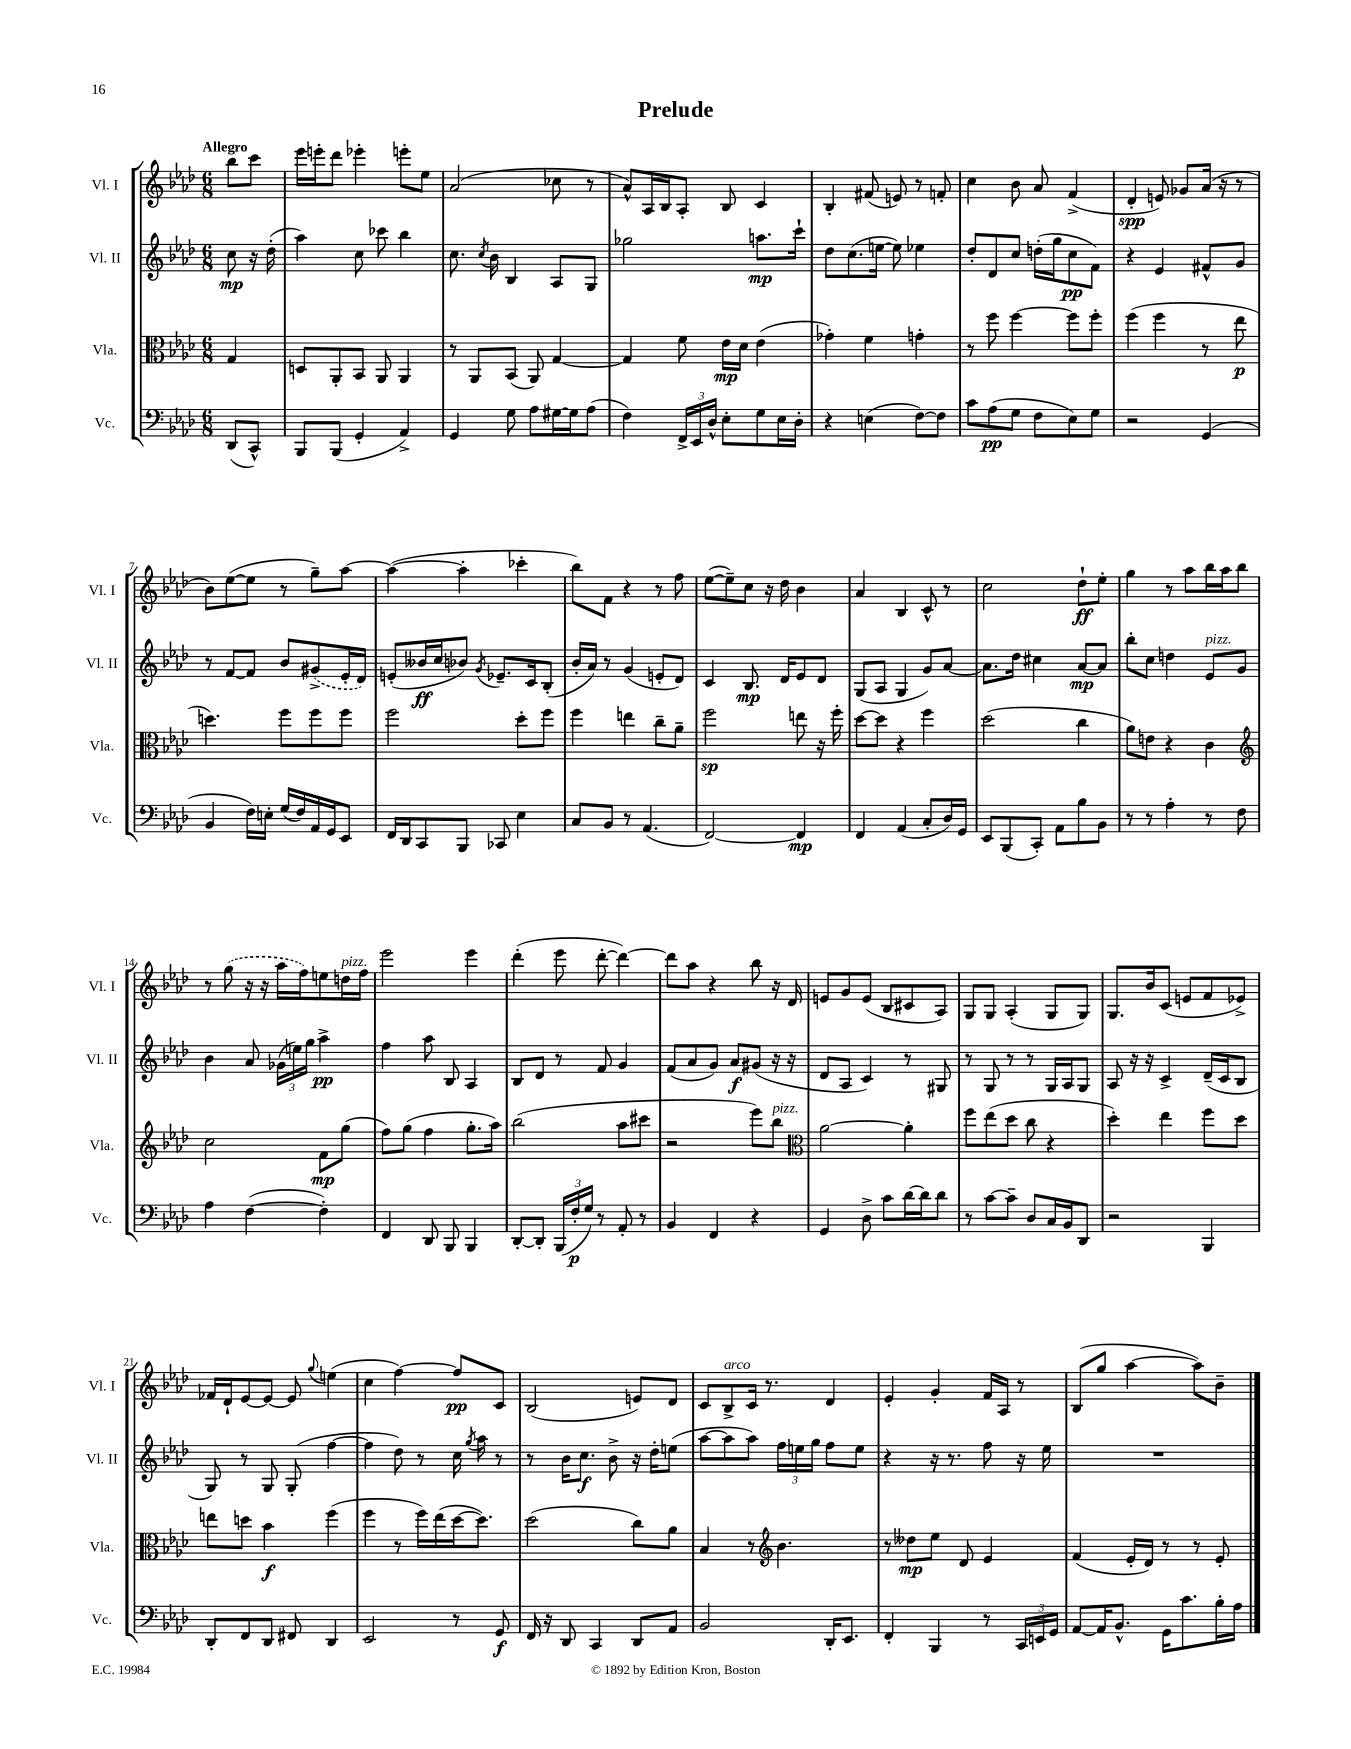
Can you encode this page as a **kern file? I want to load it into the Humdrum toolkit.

**kern	**kern	**kern	**kern
*staff4	*staff3	*staff2	*staff1
*clefF4	*clefC3	*clefG2	*clefG2
*k[b-e-a-d-]	*k[b-e-a-d-]	*k[b-e-a-d-]	*k[b-e-a-d-]
*M6/8	*M6/8	*M6/8	*M6/8
(8DD-	4G	8cc	8bb-
8CC^^)	.	16r	8ccc
.	.	(16dd-'	.
=	=	=	=
8BBB-	8D	4aa-)	16eee-
.	.	.	16eee'
(8BBB-	8AA-'	.	8ddd-
4GG'	8BB-	8cc	4eee-'
.	8AA-	8ccc-	.
4AA-^)	4AA-	4bb-	8eee'
.	.	.	8ee-
=	=	=	=
4GG	8r	8.cc	(2a-
.	8AA-	.	.
.	.	8qcc	.
.	.	16b-	.
8G	(8BB-	4B-	.
8A-	8AA-)	.	.
[16G#	[4G	8A-	8cc-
16G#]	.	.	.
(8A-	.	8G	8r
=	=	=	=
4F)	4G]	2gg-	8a-^^)
.	.	.	16A-
.	.	.	16B-
24FF^	8f	.	8A-'
24EE-	.	.	.
24D-^^	.	.	.
8E-'	16e-	.	8B-
.	16d-	.	.
8G	(4e-	8.aa	4c
16E-	.	.	.
16D-'	.	16ccc`	.
=	=	=	=
4r	4g-')	8dd-	4B-'
.	.	(8.cc	.
(4E	4f	.	(8f#
.	.	[16ee	.
.	.	8ee])	8e)
[8F)	4g'	4ee-	8r
8F]	.	.	8f'
=	=	=	=
8c	8r	8dd-'	4cc
(8A-	8ff	8d-	.
8G	[4ff	8cc	8b-
8F	.	(16dd'	8a-
.	.	16gg	.
8E-)	8ff]	8cc	(4f^
8G	8ff'	8f)	.
=	=	=	=
2r	(4ff	4r	4d-'
.	4ff	4e-	8e)
.	.	.	8g-
(4GG	8r	8f#^^	(16a-
.	.	.	16r
.	8ee-	8g	8r
=	=	=	=
4BB-	4.dd)	8r	8b-)
.	.	[8f	([8ee-
16F)	.	8f]	8ee-]
16E'	.	.	.
(16G	8ff	8b-	8r
16F)	.	.	.
16AA-	8ff	(8g#^	8gg~)
16GG	.	.	.
8EE-	8ff	16e-'	[8aa-
.	.	16d-)	.
=	=	=	=
16FF	2ff	(8e'	(4aa-_
16DD-	.	.	.
8CC	.	16b--	.
.	.	16cc	.
8BBB-	.	8b-)	4aa-']
.	.	8qg	.
8CC-	.	8.e-~	.
4E-	8dd-'	.	4ccc-'
.	.	16c	.
.	8ff	(8B-'	.
=	=	=	=
8C	4ff	16b-'	8bb-)
.	.	16a-)	.
8BB-	.	8r	8f
8r	4ee	(4g	4r
(4.AA-	.	.	.
.	8cc~	8e'	8r
.	8a-~	8d-)	8ff
=	=	=	=
[2FF)	2ff	4c	([8ee-
.	.	.	8ee-~])
.	.	8.B-	8cc
.	.	.	16r
.	.	16d-	16dd-
4FF]	8ee	8e-	4b-
.	16r	8d-	.
.	16ff'	.	.
=	=	=	=
4FF	[8dd-	(8G	4a-
.	8dd-]	8A-	.
(4AA-	4r	4G	4B-
8C'	4ff	8g)	8c^^
16D-)	.	[8a-	8r
16GG	.	.	.
=	=	=	=
8EE-	(2dd-	8.a-]	2cc
(8BBB-	.	.	.
.	.	16dd-	.
8CC')	.	4cc#	.
8AA-	.	.	.
8B-	4cc	[8a-	8dd-`
8BB-	.	8a-]	8ee-'
=	=	=	=
8r	8a-)	8bb-'	4gg
8r	8e	8cc	.
4A-'	4r	4dd	8r
.	.	.	8aa-
8r	4c	8e-	16bb-
.	.	.	16aa-
8F	.	8g	8bb-
=	=	=	=
*	*clefG2	*	*
4A-	2cc	4b-	8r
.	.	.	(8gg
([4F	.	8a-	16r
.	.	.	16r
.	.	(24g-	16aa-
.	.	24ee)	.
.	.	.	16ff)
.	.	24gg	.
4F'])	8f	4aa-^	8ee
.	(8gg	.	16dd
.	.	.	16ff
=	=	=	=
4FF	8ff)	4ff	2eee-
.	(8gg	.	.
8DD-	4ff	8aa-	.
8BBB-	.	8B-	.
4BBB-	8.gg'	4A-	4eee-
.	16aa-)	.	.
=	=	=	=
[8DD-'	(2bb-	8B-	(4ddd-'
8DD-']	.	8d-	.
(24BBB-	.	8r	8eee-
24F'	.	.	.
24G)	.	.	.
8r	.	8f	[8ddd-'
8AA-'	8aa-	4g	4ddd-_)
8r	8ccc#	.	.
=	=	=	=
4BB-	2r	(8f	8ddd-]
.	.	8a-	8aa-
4FF	.	8g)	4r
.	.	8a-	.
4r	8eee-)	(8g#	8bb-
.	8bb-	16r	16r
.	.	16r	16d-
=	=	=	=
*	*clefC3	*	*
4GG	[2a-	8d-	8e
.	.	8A-	8g
8D-^	.	4c)	(8e
8c	.	.	8B-
[16d-	4a-']	8r	8c#
16d-]	.	.	.
8d-	.	8G#	8A-)
=	=	=	=
8r	8ff	8r	8G
[8c	(8ee-	8G	8G
8c~]	8dd-	8r	(4A-'
8D-	8cc	8r	.
16C	4r	16G	8G
16BB-	.	16A-	.
8DD-	.	8G	8G)
=	=	=	=
2r	4dd-')	8A-	8.G
.	.	16r	.
.	.	16r	16b-
.	4ee-	4c^	(8c
.	.	.	8e
4BBB-	8ff	(16d-~	8f
.	.	16c	.
.	8dd-	8B-	8e-^)
=	=	=	=
8DD-'	8ee	8G)	16f-
.	.	.	16d-`
8FF	8dd	8r	[8e-
8DD-	4b-	8G	8e-_
8FF#	.	(8G'	8e-]
.	.	.	8qqgg
4DD-	(4ff	[4ff	(4ee
=	=	=	=
2EE-	4ff	4ff]	4cc
.	8r	8dd-)	[4ff)
.	16ff)	8r	.
.	(16ee-	.	.
8r	[16dd-	16cc	8ff]
.	.	8qgg	.
.	8.dd-])	16aa-	.
8GG	.	8r	8c
=	=	=	=
16FF	(2dd-	8r	(2B-
16r	.	.	.
8DD-	.	16b-	.
.	.	8.cc	.
4CC	.	.	.
.	.	8b-^	.
8DD-	8cc)	16r	8e)
.	.	16dd-'	.
8AA-	8a-	(8ee	8d-
=	=	=	=
2BB-	4B-	[8aa-	8c
.	.	8aa-]	8B-^
.	8r	8aa-)	16c
.	.	.	8.r
*	*clefG2	*	*
.	4.b-	24ff	.
.	.	24ee	.
.	.	24gg	.
16DD-'	.	8ff	4d-
8.EE-	.	.	.
.	.	8ee	.
=	=	=	=
4FF'	8r	4r	4e-'
.	8dd--	.	.
4BBB-	8ee-	16r	4g'
.	.	8.r	.
.	8d-	.	.
8r	4e-	8ff	16f
.	.	.	16A-
24CC	.	16r	8r
24EE	.	.	.
.	.	16ee-	.
24GG	.	.	.
=	=	=	=
[8AA-	(4f	2.r	(8B-
16AA-]	.	.	8gg
8.BB-^^	.	.	.
.	16e-'	.	[4aa-
.	16d-)	.	.
16GG	8r	.	.
8.c	.	.	.
.	8r	.	8aa-])
16B-'	8e-'	.	8b-~
16A-	.	.	.
==	==	==	==
*-	*-	*-	*-
